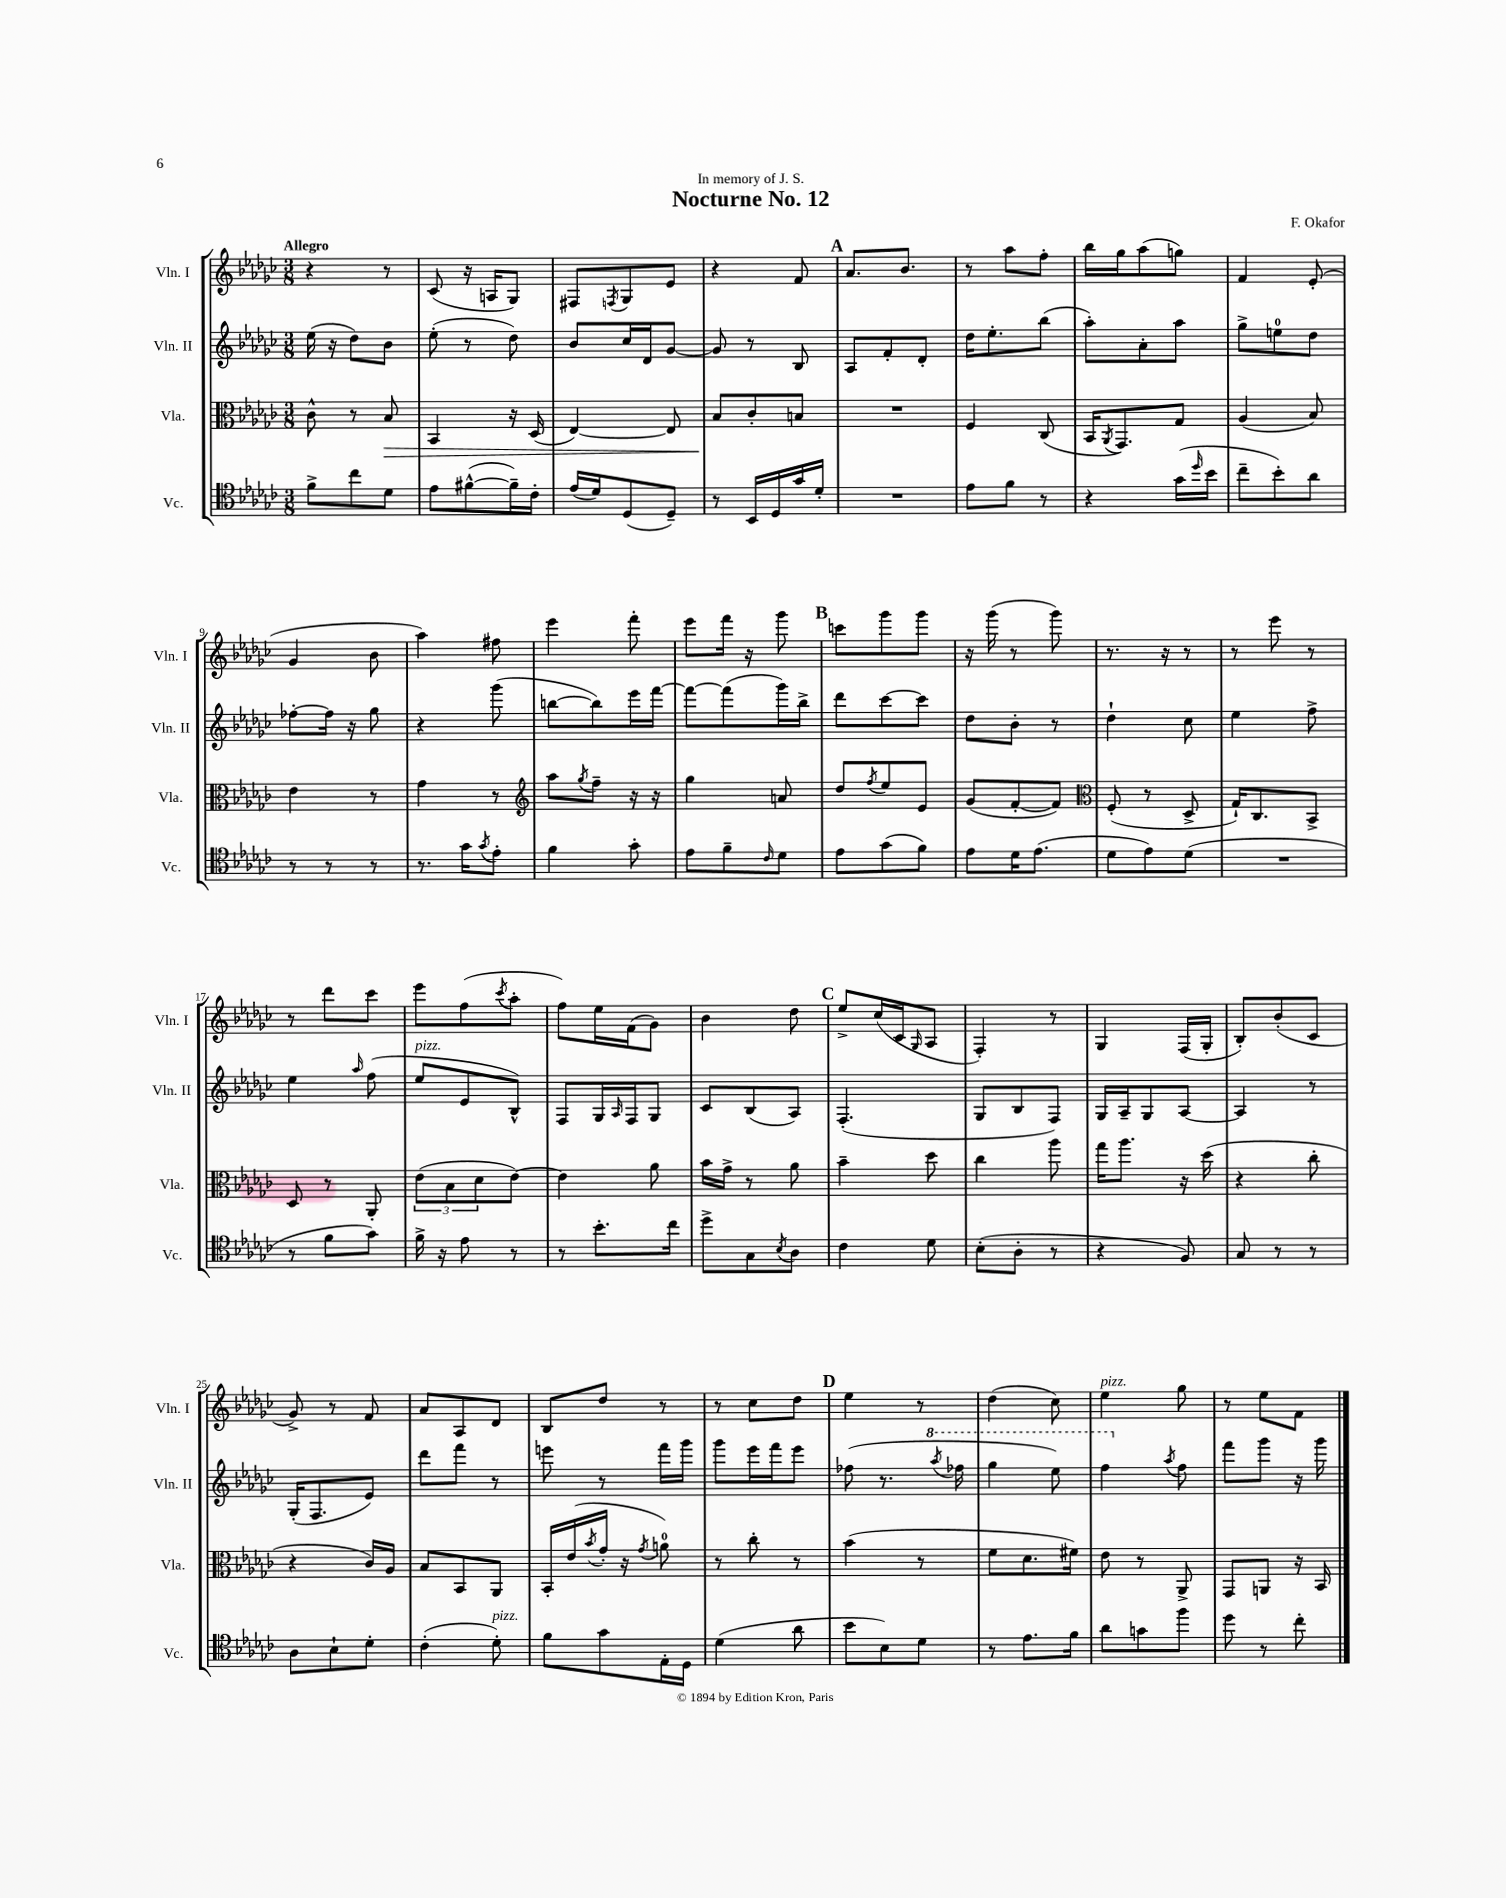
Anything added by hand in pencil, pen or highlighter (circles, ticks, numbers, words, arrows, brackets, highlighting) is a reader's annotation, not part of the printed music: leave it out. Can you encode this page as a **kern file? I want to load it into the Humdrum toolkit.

**kern	**kern	**kern	**kern
*staff4	*staff3	*staff2	*staff1
*clefC4	*clefC3	*clefG2	*clefG2
*k[b-e-a-d-g-c-]	*k[b-e-a-d-g-c-]	*k[b-e-a-d-g-c-]	*k[b-e-a-d-g-c-]
*M3/8	*M3/8	*M3/8	*M3/8
8f^	8c-^^	(16ee-	4r
.	.	16r	.
8cc-	8r	8dd-)	.
8d-	8B-	8b-	8r
=	=	=	=
8e-	4BB-	(8ee-'	(8c-
([8f#^^	.	8r	16r
.	.	.	16A
16f#~])	16r	8dd-)	8G-)
16c-'	(16D-	.	.
=	=	=	=
(16e-	[4E-)	8b-	8F#
16d-)	.	.	.
.	.	.	8qF
(8D-	.	16cc-	8G-
.	.	16d-	.
8D-~)	8E-]	[8g-	8e-
=	=	=	=
8r	8B-	8g-]	4r
16BB-	8c-'	8r	.
16D-	.	.	.
16g-	8B	8B-	8f
16d-'	.	.	.
=	=	=	=
4.r	4.r	8A-	8.a-
.	.	8f'	.
.	.	.	8.b-
.	.	8d-'	.
=	=	=	=
8e-	4F	16dd-	8r
.	.	8.ee-'	.
8f	.	.	8aa-
8r	(8C-	(8bb-	8ff'
=	=	=	=
4r	16BB-	8aa-')	16bb-
.	8qAA-	.	.
.	8.GG-)	.	16gg-
.	.	8a-'	(8aa-
(16g-	8G-	8aa-	8gg)
16qqdd-	.	.	.
16b-	.	.	.
=	=	=	=
8cc-~	(4A-	8gg-^	4f
8b-')	.	8ee	.
8a-	8B-)	8dd-	(8e-'
=	=	=	=
8r	4e-	[8ff-'	4g-
8r	.	16ff-]	.
.	.	16r	.
8r	8r	8gg-	8b-
=	=	=	=
8.r	4g-	4r	4aa-)
16g-	.	.	.
8qg-	.	.	.
8e-'	8r	(8ggg-	8ff#
=	=	=	=
*	*clefG2	*	*
4f	8aa-	[8bb	4eee-
.	8qgg-	.	.
.	8ff~	8bb])	.
8g-'	16r	16eee-	8fff'
.	16r	[16fff	.
=	=	=	=
8e-	4gg-	8fff_	8eee-
8f~	.	(8fff]	16fff
.	.	.	16r
16qqc-	.	.	.
8d-	8a	16ggg-)	8ggg-
.	.	16bb-^	.
=	=	=	=
8e-	8dd-	8ddd-	8ccc
.	8qff	.	.
(8g-	8ee-	[8ccc-	8ggg-
8f)	8e-	8ccc-]	8ggg-
=	=	=	=
8e-	(8g-	8dd-	16r
.	.	.	(16ggg-
16d-	[8f'	8b-'	8r
(8.e-	.	.	.
.	8f])	8r	8ggg-)
=	=	=	=
*	*clefC3	*	*
8d-	(8F'	4dd-`	8.r
8e-)	8r	.	.
.	.	.	16r
(8d-	8D-^	8cc-	8r
=	=	=	=
4.r	16G-`)	4ee-	8r
.	8.C-	.	.
.	.	.	8eee-
.	8BB-^	8ff^	8r
=	=	=	=
8r	8D-	4ee-	8r
8f	8r	.	8ddd-
.	.	16qqaa-	.
8g-)	8AA-'	(8ff	8ccc-
=	=	=	=
16f^	(12e-	8ee-	8eee-
16r	.	.	.
.	12B-	.	.
8e-	.	8e-	(8ff
.	12d-	.	.
.	.	.	8qccc-
8r	[8e-)	8B-^^)	8aa-'
=	=	=	=
8r	4e-]	8F	8ff)
8.b-'	.	16G-	16ee-
.	.	16qqA-	.
.	.	16F	(16f
.	8a-	8G-	8g-)
16cc-	.	.	.
=	=	=	=
8dd-^	16b-	8c-	4b-
.	16g-^	.	.
8G-	8r	(8B-	.
8qB-	.	.	.
8A-	8a-	8A-)	8dd-
=	=	=	=
4c-	4b-~	(4.F'	8ee-^
.	.	.	(16cc-
.	.	.	16c-
.	.	.	16qqG-
8d-	8dd-	.	8A-
=	=	=	=
(8B-'	4cc-	8G-	4F')
8A-'	.	8B-	.
8r	8aa-	8F)	8r
=	=	=	=
4r	16gg-	16G-	4G-
.	8.aa-	16A-~	.
.	.	8G-	.
8F)	16r	[8A-	(16F
.	(16dd-	.	16G-'
=	=	=	=
8G-	4r	4A-]	8B-')
8r	.	.	(8b-'
8r	8cc-'	8r	8c-
=	=	=	=
8A-	4r	(16G-'	8g-^)
.	.	8.F	.
8B-`	.	.	8r
8d-'	16c-)	8e-)	8f
.	16A-	.	.
=	=	=	=
(4c-'	8B-	8ddd-	8a-
.	8BB-	8fff	8A-
8d-')	8AA-	8r	8d-
=	=	=	=
8f	16BB-'	8eee	8B-
.	(16e-	.	.
.	8qb-	.	.
8g-	16g-'	8r	8dd-
.	16r	.	.
.	8qg-	.	.
16E-'	8a)	16fff	8r
16D-	.	16ggg-	.
=	=	=	=
(4d-	8r	8ggg-	8r
.	8cc-'	16eee-	8cc-
.	.	16fff	.
8a-	8r	8eee-	8dd-
=	=	=	=
8b-	(4b-	(8ff-	4ee-
8B-)	.	8.r	.
8d-	8r	.	8r
.	.	8qaaa-	.
.	.	16fff-	.
=	=	=	=
8r	8f	4ggg-	(4dd-
8.e-	8.d-	.	.
.	.	8eee-)	8cc-)
16f	16f#)	.	.
=	=	=	=
8a-	8e-	4fff	4ee-
8g	8r	.	.
.	.	8qaa-	.
8ff	8AA-^	8ff	8gg-
=	=	=	=
8dd-	8GG-	8fff	8r
8r	8AA	8ggg-	8ee-
8cc-'	16r	16r	8f
.	16BB-	16ggg-	.
==	==	==	==
*-	*-	*-	*-
